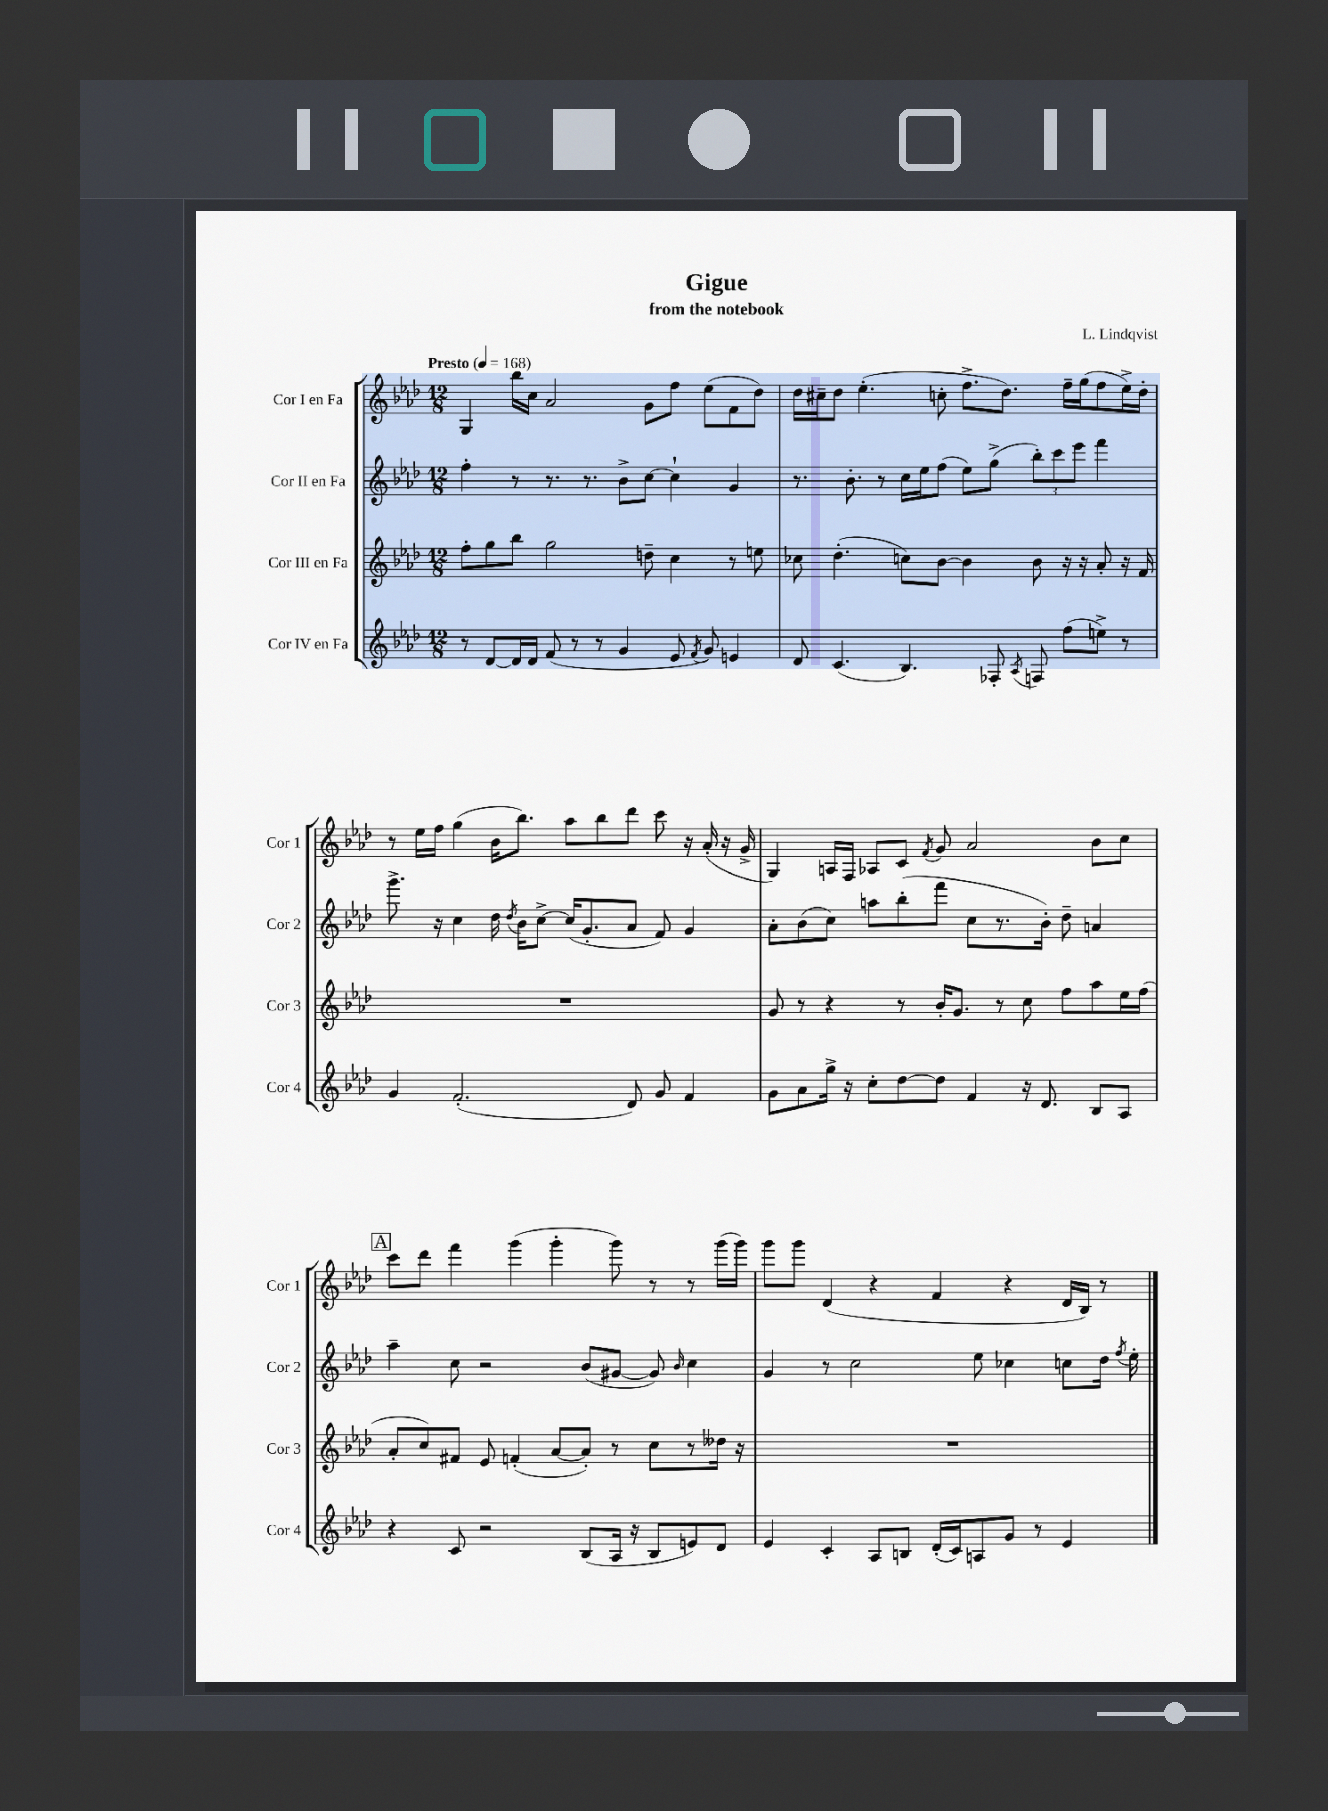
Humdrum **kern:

**kern	**kern	**kern	**kern
*staff4	*staff3	*staff2	*staff1
*clefG2	*clefG2	*clefG2	*clefG2
*k[b-e-a-d-]	*k[b-e-a-d-]	*k[b-e-a-d-]	*k[b-e-a-d-]
*M12/8	*M12/8	*M12/8	*M12/8
*MM168	*MM168	*MM168	*MM168
8r	8ff'	4ff'	4G
[8d-	8gg	.	.
16d-]	8bb-	8r	16bb-
16d-	.	.	16cc
(8f	2gg	8.r	2a-
8r	.	.	.
.	.	8.r	.
8r	.	.	.
4g	.	8b-^	.
.	8dd~	[8cc	8g
8e-	4cc	4cc`]	8ff
8qf	.	.	.
8g)	.	.	(8ee-
4e	8r	4g	8f
.	8ee	.	8dd-)
=	=	=	=
8d-	8cc-	8.r	16dd-
.	.	.	16cc#~
(4.c	(4.dd-'	.	8dd-
.	.	8.b-'	.
.	.	.	(4.ee-'
.	.	8r	.
4.B-)	8cc)	16cc	.
.	.	16ee-	.
.	[8b-	(8ff	8cc'
.	4b-]	8ee-)	8.ff^
8F-'	.	(8gg^	.
.	.	.	8.dd-)
8qA-	.	.	.
8F	8b-	12bb-')	.
.	.	12ccc	.
(8ff	16r	.	16ff~
.	.	12eee-	.
.	16r	.	(16gg
8ee^)	8a-'	4fff	8ff
8r	16r	.	16ee-^)
.	16f	.	16dd-'
=	=	=	=
4g	1.r	8.ggg^	8r
.	.	.	16ee-
.	.	16r	16ff
(2.f'	.	4cc	(4gg
.	.	16dd-	16b-
.	.	8qdd-	.
.	.	16b-	8.bb-)
.	.	[8cc^	.
.	.	(16cc]	8aa-
.	.	8.g'	.
.	.	.	8bb-
8d-)	.	8a-	8ddd-
8g	.	8f)	8ccc
4f	.	4g	16r
.	.	.	(16a-'
.	.	.	16r
.	.	.	16g^
=	=	=	=
8g	8g	8a-'	4G)
8a-	8r	(8b-	.
16gg^	4r	8cc)	16A
16r	.	.	16F
8cc'	.	8aa	8A-
[8dd-	8r	(8bb-'	8c
.	.	.	8qf
8dd-]	16b-'	8fff	8g
.	8.g	.	.
4f	.	8cc	2a-
.	8r	8.r	.
16r	8cc	.	.
8.d-	.	16b-')	.
.	8ff	8dd-~	.
8B-	8aa-	4a	8b-
8A-	16ee-	.	8cc
.	(16ff	.	.
=	=	=	=
4r	8a-'	4aa-~	8ccc
.	8cc)	.	8ddd-
8c	8f#	8cc	4fff
2r	8e-	2r	.
.	(4f'	.	(4ggg
.	[8a-	.	4ggg'
(8B-	8a-'])	(8b-	.
16A-	8r	[8g#	8ggg)
16r	.	.	.
8B-	8cc	8g#])	8r
.	.	16qqb-	.
8e)	8r	4cc	8r
8d-	16dd--	.	(16ggg
.	16r	.	16ggg)
=	=	=	=
4e-	1.r	4g	8ggg
.	.	.	8ggg
4c'	.	8r	(4d-
.	.	2cc	.
8A-	.	.	4r
8B	.	.	.
(16d-'	.	.	4f
16c)	.	.	.
8A	.	8ee-	.
8g	.	4cc-	4r
8r	.	.	.
4e-	.	8cc	16d-
.	.	.	16B-)
.	.	16dd-	8r
.	.	8qff	.
.	.	16ee-'	.
==	==	==	==
*-	*-	*-	*-
